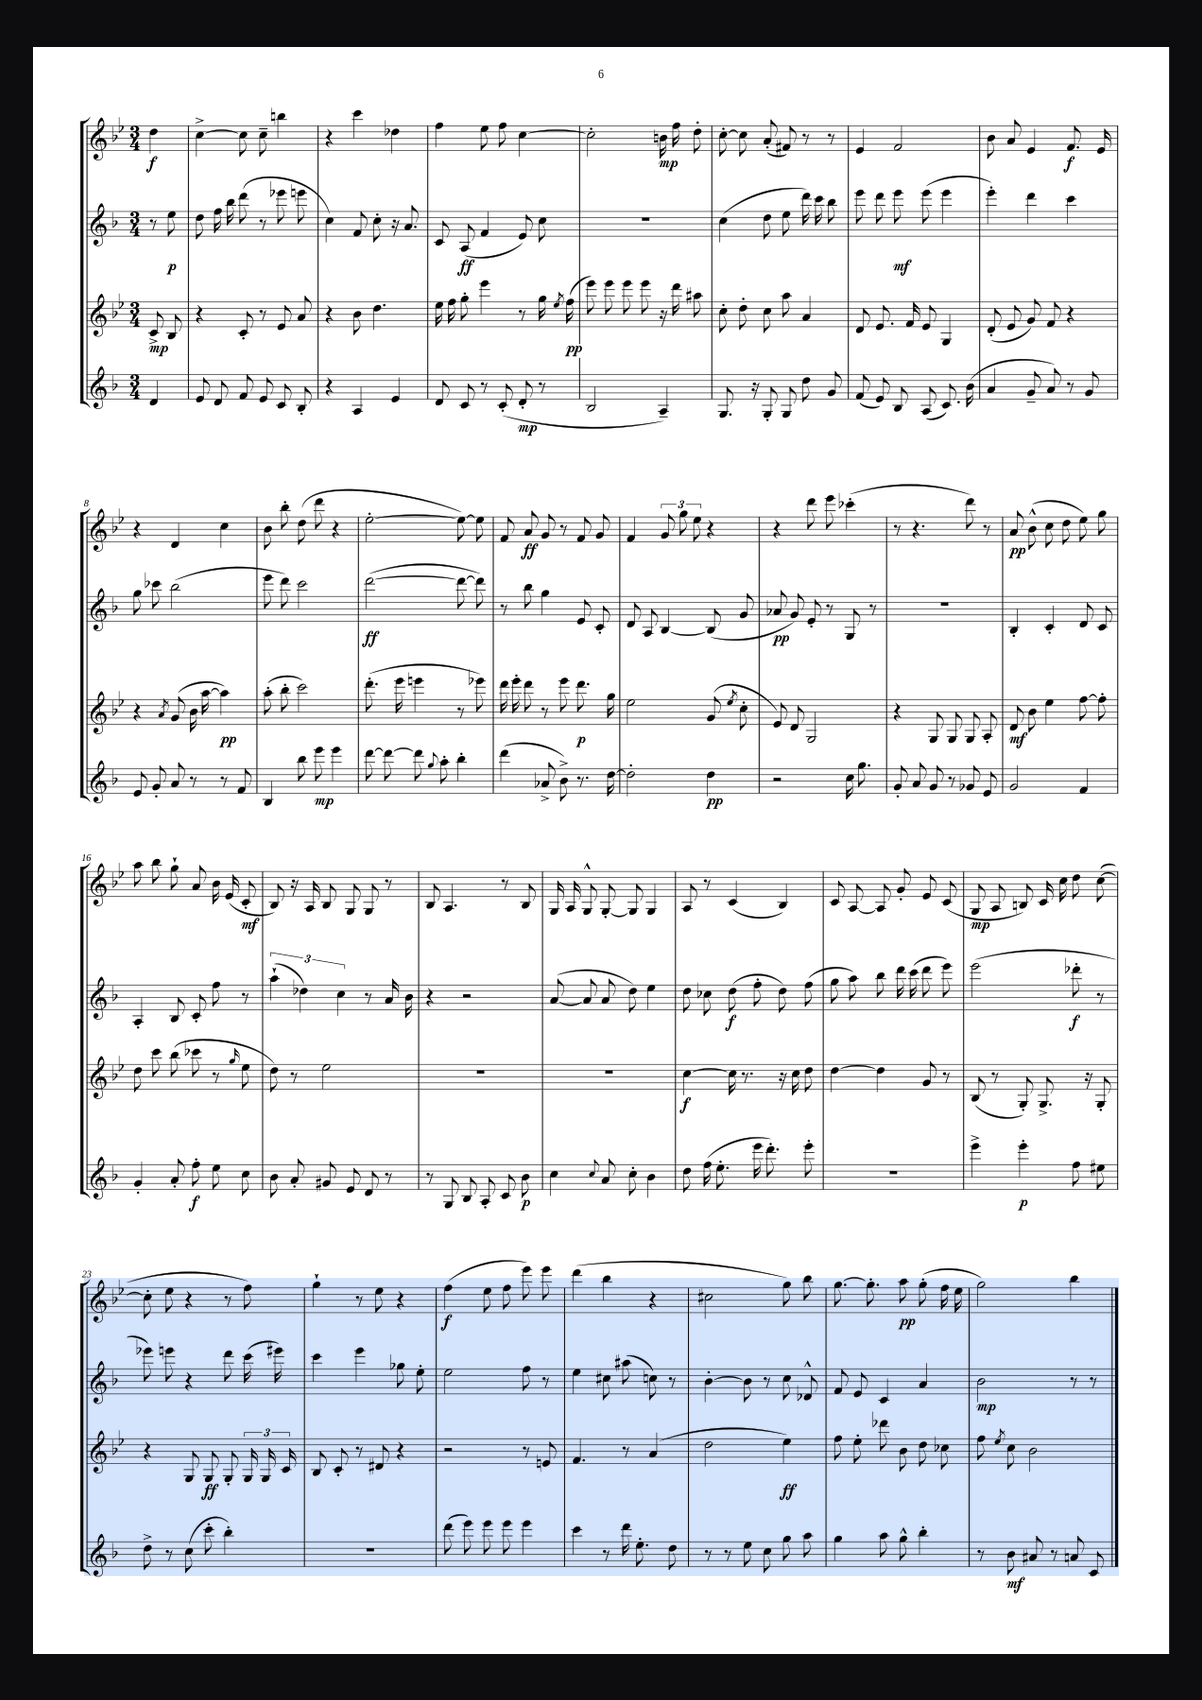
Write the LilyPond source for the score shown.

<<
\new StaffGroup <<
\new Staff = "s0" {
    \clef treble \key bes \major \numericTimeSignature \time 3/4 \partial 4
    \autoBeamOff d''4\f |
    c''4~-> c''8 c''8-- b''4 |
    r4 c'''4 des''4 |
    f''4 ees''8 f''8 c''4~ |
    c''2-. b'16\mp f''16 d''8-. |
    c''8~-. c''8 a'8-.( fis'8) r8 r8 |
    ees'4 f'2 |
    bes'8 a'8 ees'4 f'8.\f ees'16 |
    r4 d'4 c''4 |
    bes'8 bes''8-. d''8( d'''8 r4 |
    ees''2~-. ees''8~) ees''8 |
    f'8 a'8\ff g'8 r8 f'8 g'8 |
    f'4 \tuplet 3/2 { g'8 g''8 ees''8 } r4 |
    r4 d'''8 ees'''8 ces'''4-.( |
    r8 r4. d'''8) r8 |
    a'8\pp bes'8-^( c''8 d''8 ees''8) g''8 |
    a''8 bes''8 g''8-! a'8 bes'16 ees'16( c'8-.\mf |
    bes8) r16 a16 bes8 g8 g8 r8 |
    bes8 a4. r8 bes8 |
    g16 a16 g8-^ g8~-. g8 g4 |
    a8 r8 c'4( bes4) |
    c'8 a8~ a8 g'8-. ees'8 c'8( |
    g8\mp a8 b8) c'16 c''16 d''8 c''8~( |
    c''8-. ees''8 r4 r8 f''8) |
    g''4-! r8 ees''8 r4 |
    f''4\f( ees''8 f''8 ees'''8) ees'''8 |
    d'''4( bes''4 r4 |
    cis''2 g''8) bes''8 |
    g''8.~ g''8.-. a''8\pp g''8-.( f''16 ees''16 |
    g''2) bes''4 \bar "|." |
}
\new Staff = "s1" {
    \clef treble \key f \major \numericTimeSignature \time 3/4 \partial 4
    \autoBeamOff r8 e''8\p |
    d''8 f''16 bes''16 d'''8( r8 ees'''8 e'''8 |
    c''4) f'8 c''8-. r16 a'8. |
    c'8 a8\ff( f'4 e'8) c''8 |
    R2. |
    c''4( d''8 e''8 d'''16) c'''16 bes''8 |
    e'''8 d'''8 e'''8\mf e'''8( e'''4 |
    e'''4-.) d'''4 c'''4 |
    g''8 ces'''8 bes''2( |
    e'''8 d'''8) c'''2 |
    d'''2~\ff( d'''8~ d'''8) |
    r8 bes''8 g''4 e'8 c'8-. |
    d'8 a8 bes4~ bes8( g'8 |
    aes'8\pp g'8) e'8-. r8 g8 r8 |
    R2. |
    bes4-. c'4-. d'8 c'8 |
    a4-. bes8 c'8-. f''8 r8 |
    \tuplet 3/2 { a''4-!( des''4) c''4 } r8 a'16 bes'16 |
    r4 r2 |
    a'8~( a'8 a'8 d''8) e''4 |
    d''8 ces''8 d''8\f( f''8-. d''8) f''8( |
    g''8 a''8) bes''8 d'''16 c'''16( d'''8 e'''8) |
    e'''2( des'''8-.\f r8 |
    ees'''8) e'''8 r4 d'''8 c'''16( eis'''16) |
    c'''4 e'''4 ges''8 e''8-. |
    e''2 f''8 r8 |
    e''4 cis''8 ais''8( c''8) r8 |
    bes'4~-. bes'8 r8 c''8 des'8-^ |
    f'8 e'8 c'4 a'4 |
    bes'2\mp r8 r8 \bar "|." |
}
\new Staff = "s2" {
    \clef treble \key bes \major \numericTimeSignature \time 3/4 \partial 4
    \autoBeamOff c'8->\mp bes8 |
    r4 c'8-. r8 ees'8 a'8 |
    r4 bes'8 d''4. |
    ees''16 f''16 g''8-. ees'''4 r8 g''16 \acciaccatura { ees''8 } f''16\pp( |
    ees'''8) ees'''8 ees'''8 ees'''8 r16 d'''16 ais''8 |
    c''8-. d''8-. c''8 a''8 a'4 |
    d'8 ees'8. f'16 ees'8 g4 |
    d'8-.( ees'8 g'8) f'8 r4 |
    r4 \acciaccatura { a'8 } g'8( bes'16 a''16~ a''4\pp) |
    a''8-.( bes''8-. c'''2) |
    d'''8.-.( ees'''16 e'''4 r8 ees'''8) |
    d'''16 ees'''16-. d'''8 r8 ees'''8 d'''8.\p g''16 |
    ees''2 g'8( \acciaccatura { ees''8 } c''8-. |
    ees'8) d'8 g2 |
    r4 g8 g8 g8 a8-. |
    d'8\mf bes'8 ees''4 f''8~ f''8-. |
    d''8 c'''8 bes''8( ces'''8 r8 \grace { g''16 } ees''8 |
    d''8) r8 ees''2 |
    R2. |
    R2. |
    c''4~\f c''16 r8. r16 c''16 d''8 |
    d''4~ d''4 g'8 r8 |
    bes8( r8 g8-.) g8.-> r16 g8-. |
    r4 g8 g8\ff g8-. \tuplet 3/2 { g16 g16 c'16 } |
    bes8 c'8-. r8 dis'8 r4 |
    r2 r8 e'8 |
    f'4. r8 a'4( |
    d''2 ees''4\ff) |
    f''8 ees''8-. des'''8 bes'8 d''8 ces''8 |
    f''8 \acciaccatura { ees''8 } c''8 bes'2 \bar "|." |
}
\new Staff = "s3" {
    \clef treble \key f \major \numericTimeSignature \time 3/4 \partial 4
    \autoBeamOff d'4 |
    e'8 d'8 f'8 e'8 c'8 bes8-. |
    r4 a4 e'4 |
    d'8 c'8 r8 c'8-.( d'8-.\mp r8 |
    bes2 a4--) |
    g8. r16 g8-. g8 d''8 g'8 |
    f'8( e'8) bes8 a8( c'8.) bes'16( |
    a'4 g'8-- a'8) r8 g'8 |
    e'8 g'8-. a'8 r8 r8 f'8 |
    bes4 bes''8 e'''8\mp e'''4 |
    d'''8~ d'''8~ d'''8 \appoggiatura { g''8 } a''8-. bes''4-. |
    d'''4( aes'8-> bes'8->) r8. d''16~ |
    d''2-. d''4\pp |
    r2 c''16 g''8. |
    g'8-. a'8 g'8 r8 ges'8 e'8 |
    g'2 f'4 |
    g'4-. a'8-. f''8-.\f e''8 c''8 |
    bes'8 a'8-. gis'8 e'8 d'8 r8 |
    r8 g8 bes8 a8-. c'8 bes'8\p |
    c''4 \appoggiatura { c''8 } a'8 c''8-. bes'4 |
    d''8 f''16( e''8.-. e'''16 d'''8.-.) e'''8-. |
    R2. |
    e'''4-> e'''4-.\p f''8 eis''8 |
    d''8-> r8 c''8( c'''8-. bes''4-.) |
    R2. |
    d'''8( e'''8) e'''8 e'''8 e'''4 |
    c'''4 r8 d'''16 e''8.-. d''8 |
    r8 r8 e''8 c''8 g''8 a''8 |
    g''4 a''8 g''8-^ bes''4-. |
    r8 bes'8\mf ais'8 r8 a'8 c'8 \bar "|." |
}
>>
>>
